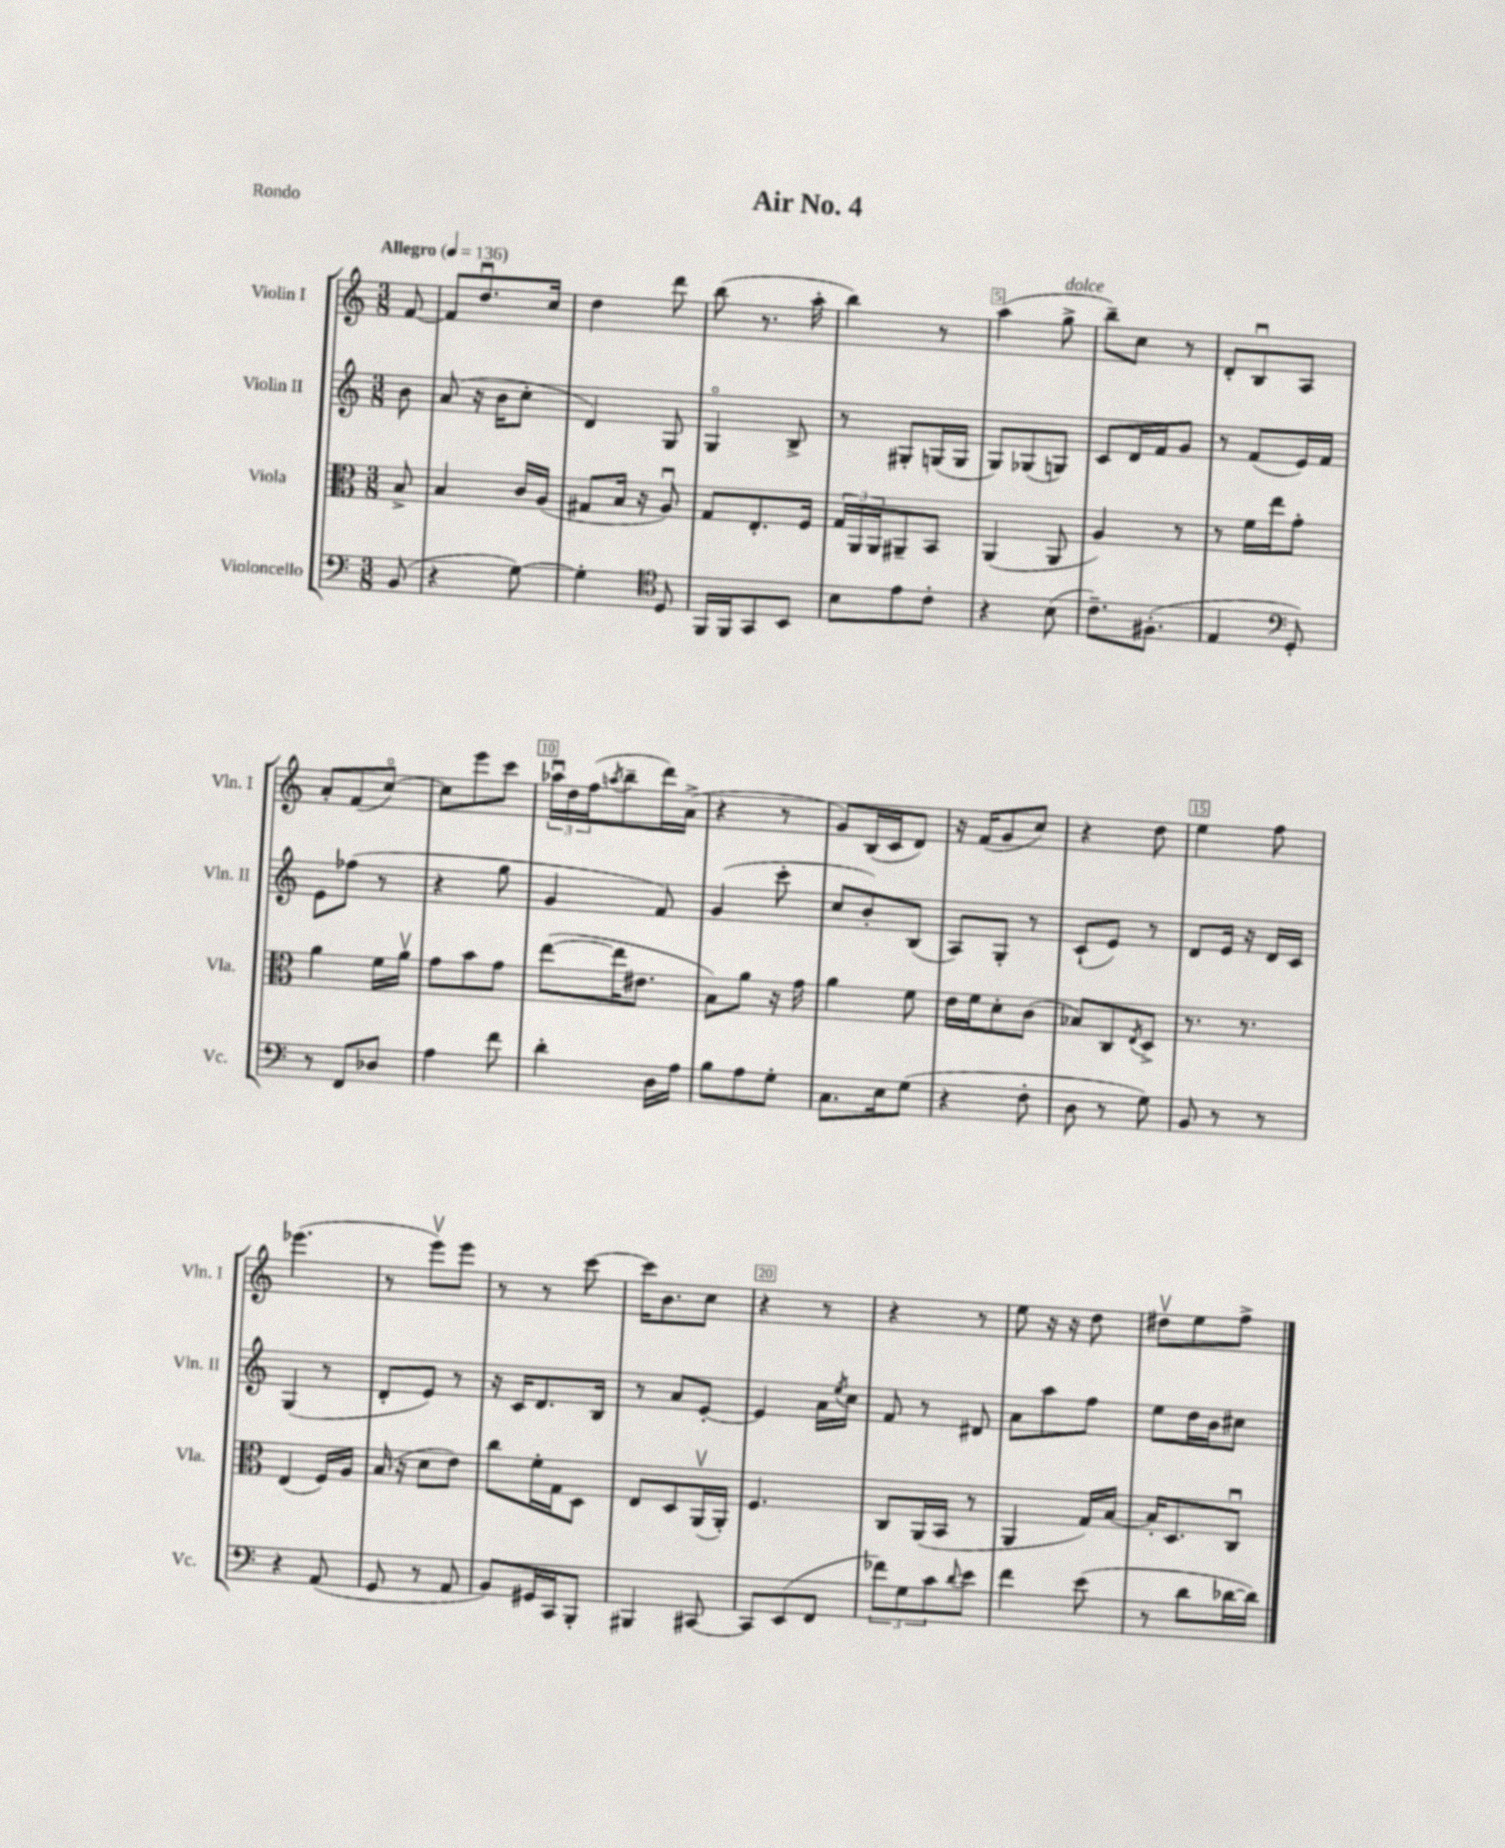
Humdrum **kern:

**kern	**kern	**kern	**kern
*part4	*part3	*part2	*part1
*staff4	*staff3	*staff2	*staff1
*I"Violoncello	*I"Viola	*I"Violin II	*I"Violin I
*I'Vc.	*I'Vla.	*I'Vln. II	*I'Vln. I
*clefF4	*clefC3	*clefG2	*clefG2
*k[]	*k[]	*k[]	*k[]
*M3/8	*M3/8	*M3/8	*M3/8
*MM136	*MM136	*MM136	*MM136
=	=	=	=
!	!	!	!LO:TX:a:B:t=Allegro
(8BB/	8B^/	8b\	[8f/
=1	=1	=1	=1
4r	4B/	(8a/	8f/L]
.	.	16r	8.ddu/
.	.	16b\KL	.
[8G\)	16c/LL	8cc'\J	.
.	(16A/JJ	.	16cc/Jk
=2	=2	=2	=2
4G'\]	8G#X/L	4d/)	4dd\
.	16B/Jk	.	.
.	16r	.	.
*clefC4	*	*	*
8D/	8Au/)	8G/	8ddd\
=3	=3	=3	=3
16FF/LL	8G/L	4G/	(8bb\
16FF/J	.	.	.
8GG/	8.E'/	.	8.r
8BB/J	.	8B^/	.
.	16F/Jk	.	16aa'\
=4	=4	=4	=4
8B\L	24G/LL	8r	4bb\)
.	24AA/	.	.
.	24AA/J	.	.
8e\	8AA#X~/	8G#X'/L	.
8c'\J	8BB/J	(16Gn/L	8r
.	.	16G/JJ	.
=5	=5	=5	=5
4r	(4AA/	8G/L)	(4aa\
.	.	(8G-X/	.
!	!	!	!LO:TX:a:i:t=dolce
(8B\	8AA/	8Gn/J)	8gg^\
=6	=6	=6	=6
8.c~\L)	4A/)	8c/L	8bb~\L)
.	.	16d/L	8cc\J
(8.F#X'\J	.	16f/J	.
.	8r	8g/J	8r
=7	=7	=7	=7
4E/	8r	8r	8d'/L
.	16f\LL	(8f/L	8Bu/
.	16ee\J	.	.
*clefF4	*	*	*
8GG'/)	8g'\J	16e/L)	8A/J
.	.	16f/JJ	.
!!LO:LB:g=z
=8	=8	=8	=8
8r	4a\	8e\L	8a'/L
8FF/L	.	(8ff-X\J	(8f/
8D-X/J	16f\LL	8r	[8cc/J)
.	16av\JJ	.	.
=9	=9	=9	=9
4A\	8g\L	4r	8cc\L]
.	8b\	.	8eee\
8f\	8g\J	8gg\	8ccc\J
=10	=10	=10	=10
4d'\	([8ee\L	4g/	24aa-Xu\LL
.	.	.	24dd\
.	.	.	(24ff\J
.	.	.	8qaan/
.	16ee\K]	.	8bb~\
.	8.e#X\J	.	.
16D\LL	.	8f/)	16ddd\L)
16A\JJ	.	.	(16a^\JJ
=11	=11	=11	=11
8B\L	8B\L)	(4g/	4r
8A\	8a\J	.	.
8G'\J	16r	8ccc'\	8r
.	16g\	.	.
=12	=12	=12	=12
8.C\L	4a\	8cc/L	8g/L)
.	.	8b'/)	(16B/L
16E\k	.	.	16c/J
(8G\J	8f\	(8B/J	8d/J)
=13	=13	=13	=13
4r	16e\LL	8A/L)	16r
.	16f\J	.	(16f/KL
.	8d'\	8G'/J	8g/
8F'\	(8c\J	8r	8cc/J)
=14	=14	=14	=14
8D\	8B-X/L)	(8c`/L	4r
8r	8C/	8e/J)	.
.	8qE/	.	.
8G\)	8D^/J	8r	8dd\
=15	=15	=15	=15
8BB/	8.r	8d/L	4ee\
8r	.	16e/Jk	.
.	8.r	16r	.
8r	.	16d/LL	8ff\
.	.	16c/JJ	.
!!LO:LB:g=z
=16	=16	=16	=16
4r	(4E/	(4G/	(4.eee-X\
(8AA/	16F/LL)	8r	.
.	16A/JJ	.	.
=17	=17	=17	=17
8GG/	(16B/	8d'/L	8r
.	16r	.	.
8r	8d\L	8e/J)	8eeev\L)
8AA/	8e\J)	8r	8eee\J
=18	=18	=18	=18
8BB/L)	8cc\L	16r	8r
.	.	16c/KL	.
16GG#X/L	16f'\L	8.d/	8r
16CC/J	16G\J	.	.
8BBB'/J	8D\J	.	[8ccc\
.	.	16B/Jk	.
=19	=19	=19	=19
4BBB#X/	8E/L	8r	16ccc\KL]
.	.	.	8.b\
.	8D/	8a/L	.
[8CC#X/	(16AAv/L	[8e'/J	8cc\J
.	16AA'/JJ)	.	.
=20	=20	=20	=20
8CC#/L]	4.F/	4e/]	4r
(8EE/	.	.	.
8FF/J	.	16a\LL	8r
.	.	8qee/	.
.	.	16cc\JJ	.
=21	=21	=21	=21
12f-X\L)	8C/L	8f/	4r
12G\	.	.	.
.	(16AA/L	8r	.
12c\	.	.	.
.	16BB/JJ	.	.
8qqd/	.	.	.
8e\J	8r	8d#X/	8r
=22	=22	=22	=22
4f\	4AA/	8a\L	8ee\
.	.	8aa\	16r
.	.	.	16r
(8e\	16G/LL)	8ff\J	8dd\
.	[16B/JJ	.	.
=23	=23	=23	=23
8r	16B'/KL]	8ee\L	8dd#Xv\L
.	8.D/	.	.
8d\L	.	16dd\L	8ee\
.	.	16b\J	.
[16d-X\L	8Cu/J	8cc#X\J	8ff^\J
16d-\JJ])	.	.	.
==	==	==	==
*-	*-	*-	*-
